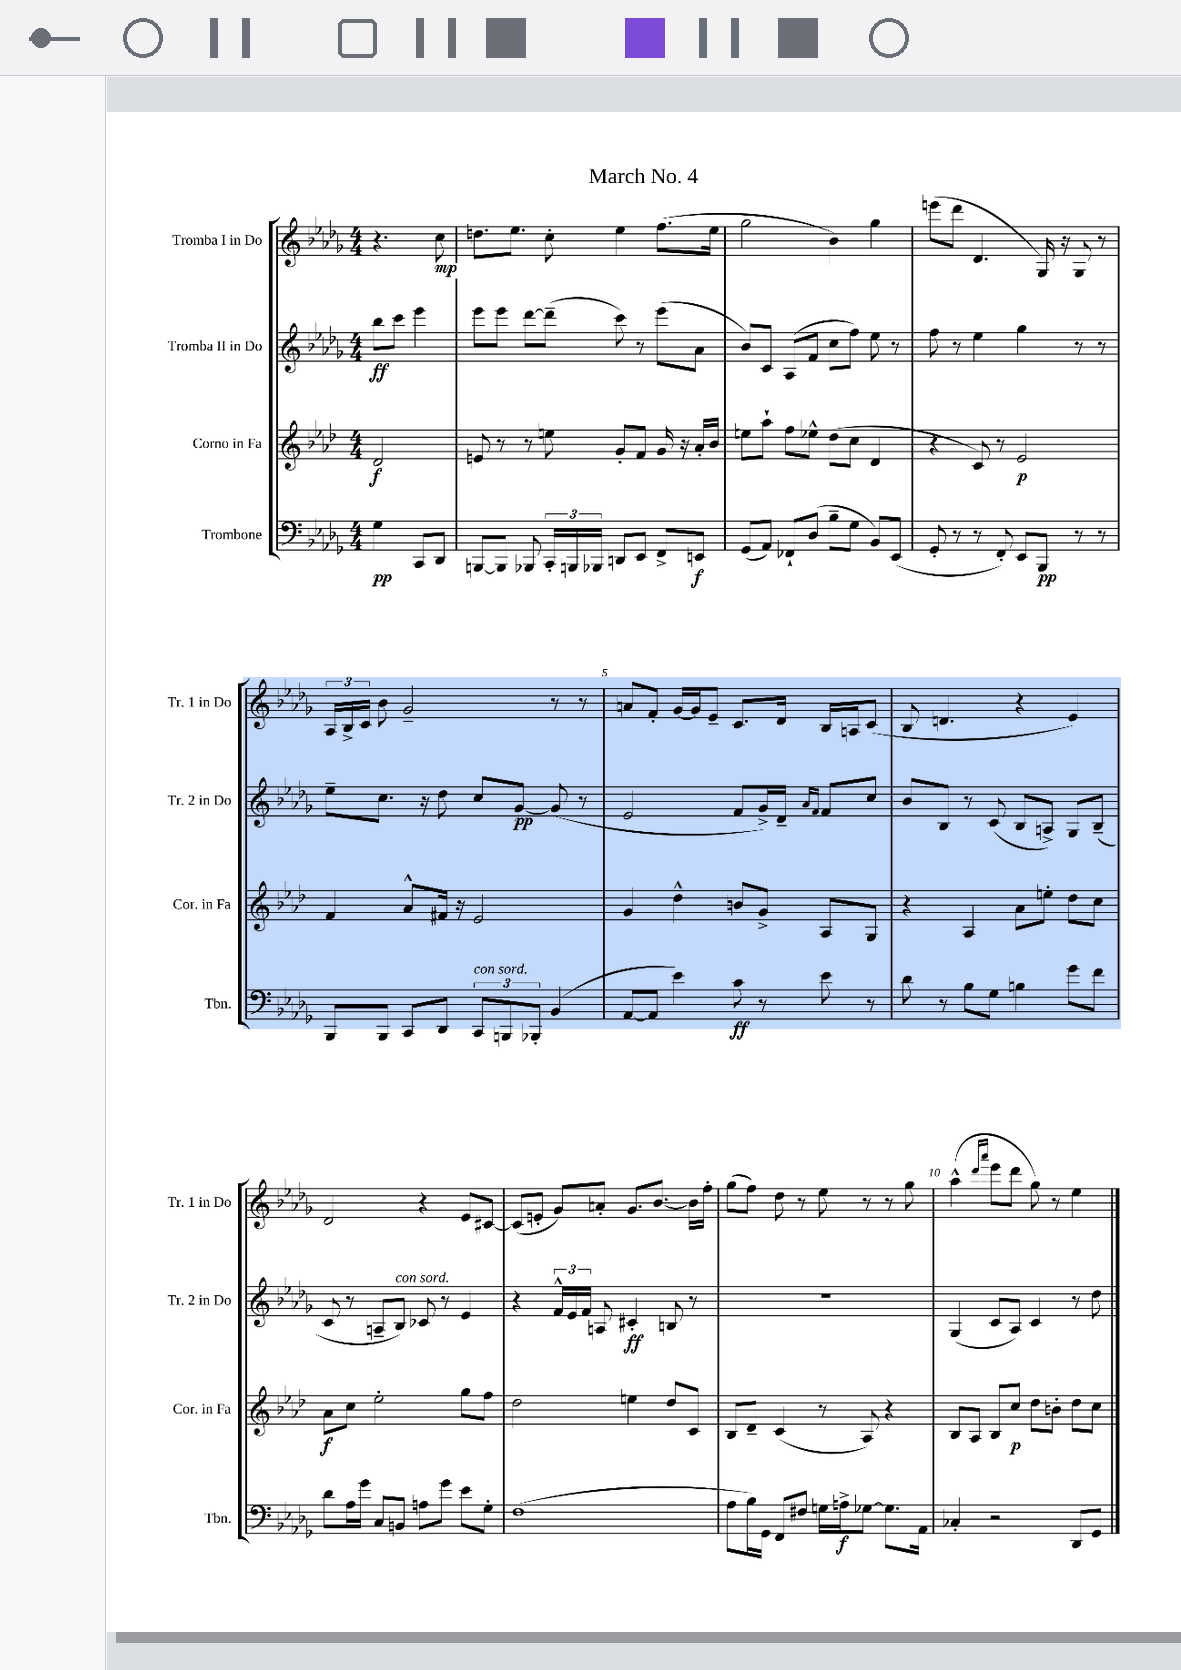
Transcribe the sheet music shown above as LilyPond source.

\header { title = "March No. 4" }
<<
\new StaffGroup <<
\new Staff = "s0" \with { instrumentName = "Tromba I in Do" shortInstrumentName = "Tr. 1 in Do" } {
    \clef treble \key des \major \numericTimeSignature \time 4/4 \partial 2
    \autoBeamOff r4. c''8\mp |
    d''8.[ ees''8.] c''8-. ees''4 f''8.[( ees''16] |
    ges''2 bes'4) ges''4 |
    e'''8[( des'''8] des'4. ges16) r16 ges8 r8 |
    \tuplet 3/2 { aes16[ bes16-> c'16] } bes'8 ges'2-- r8 r8 |
    a'8[ f'8]-. ges'16[~ ges'16 ees'8]-- c'8.[ des'16] bes16[ a16 c'8]( |
    bes8 d'4. r4 ees'4) |
    des'2 r4 ees'8[ cis'8]~ |
    cis'8[( e'8]-. ges'8[) a'8]-. ges'8.[ bes'8.]~ bes'16[ f''16]-. |
    ges''8[( f''8]) des''8 r8 ees''8 r8 r8 ges''8 |
    aes''4-^( \grace { des'''16[ aes'''16] } ees'''8[ des'''8] ges''8) r8 ees''4 \bar "|." |
}
\new Staff = "s1" \with { instrumentName = "Tromba II in Do" shortInstrumentName = "Tr. 2 in Do" } {
    \clef treble \key des \major \numericTimeSignature \time 4/4 \partial 2
    \autoBeamOff bes''8[\ff c'''8] ees'''4 |
    ees'''8[ ees'''8] des'''8[~ des'''8]--( c'''8) r8 ees'''8[( aes'8] |
    bes'8[) c'8] aes8[( f'8] c''8[ f''8]) ees''8 r8 |
    f''8 r8 ees''4 ges''4 r8 r8 |
    ees''8[-- c''8.] r16 des''8 c''8[ ges'8]~\pp ges'8( r8 |
    ees'2 f'8[ ges'16->) des'16]-- \grace { aes'16[ f'16] } f'8[ c''8] |
    bes'8[ bes8] r8 c'8( bes8[ a8]->) ges8[ bes8]--( |
    c'8 r8 a8[-- bes8]^\markup { \italic "con sord." }) ces'8 r8 ees'4 |
    r4 \tuplet 3/2 { f'16[-^ ees'16 f'16] } a8 cis'4-.\ff b8 r8 |
    R1 |
    ges4( c'8[ aes8]) c'4 r8 des''8 \bar "|." |
}
\new Staff = "s2" \with { instrumentName = "Corno in Fa" shortInstrumentName = "Cor. in Fa" } {
    \clef treble \key aes \major \numericTimeSignature \time 4/4 \partial 2
    \autoBeamOff des'2\f |
    e'8 r8 r8 e''8 g'8[-. f'8] g'16 r16 aes'16[-. bes'16] |
    e''8[ aes''8]-! f''8[ ees''8]-^ des''8[( c''8] des'4 |
    r4 c'8) r8 ees'2\p |
    f'4 aes'8[-^ fis'16] r16 ees'2 |
    g'4 des''4-^ b'8[ g'8]-> aes8[ g8] |
    r4 aes4 aes'8[ e''8]-. des''8[ c''8] |
    aes'8[\f c''8] ees''2-. g''8[ f''8] |
    des''2 e''4 des''8[ c'8] |
    bes8[ des'8]-- c'4( r8 aes8) r4 |
    bes8[ aes8] bes8[ c''8]\p des''8[ b'8]-. des''8[ c''8] \bar "|." |
}
\new Staff = "s3" \with { instrumentName = "Trombone" shortInstrumentName = "Tbn." } {
    \clef bass \key des \major \numericTimeSignature \time 4/4 \partial 2
    \autoBeamOff ges4\pp c,8[ des,8] |
    b,,8[~ b,,8] bes,,8 \tuplet 3/2 { c,16[-. b,,16 bes,,16] } d,8[ ees,8] f,8[-> e,8]\f |
    ges,8[( aes,8]) fes,8[-! des8]( bes8[-- ges8] bes,8[) ees,8]( |
    ges,8-. r8 r8 f,8-.) ees,8[ bes,,8]\pp r8 r8 |
    bes,,8[ bes,,8] c,8[ des,8] \tuplet 3/2 { c,8[^\markup { \italic "con sord." } b,,8 bes,,8]-. } bes,4( |
    aes,8[~ aes,8] ees'4) c'8\ff r8 ees'8 r8 |
    des'8 r8 bes8[ ges8] b4 ges'8[ f'8] |
    des'8[ aes16 ges'16] c8[ b,8] a8[ ges'8] ees'8[ ges8]-. |
    f1( |
    aes8[ bes16) ges,16] f,8[ fis8] g16[ a16->\f ges8]~ ges8.[ aes,16] |
    ces4-. r2 des,8[ ges,8] \bar "|." |
}
>>
>>
\layout { \context { \Score \override BarNumber.break-visibility = ##(#f #t #t) barNumberVisibility = #(every-nth-bar-number-visible 5) } }
